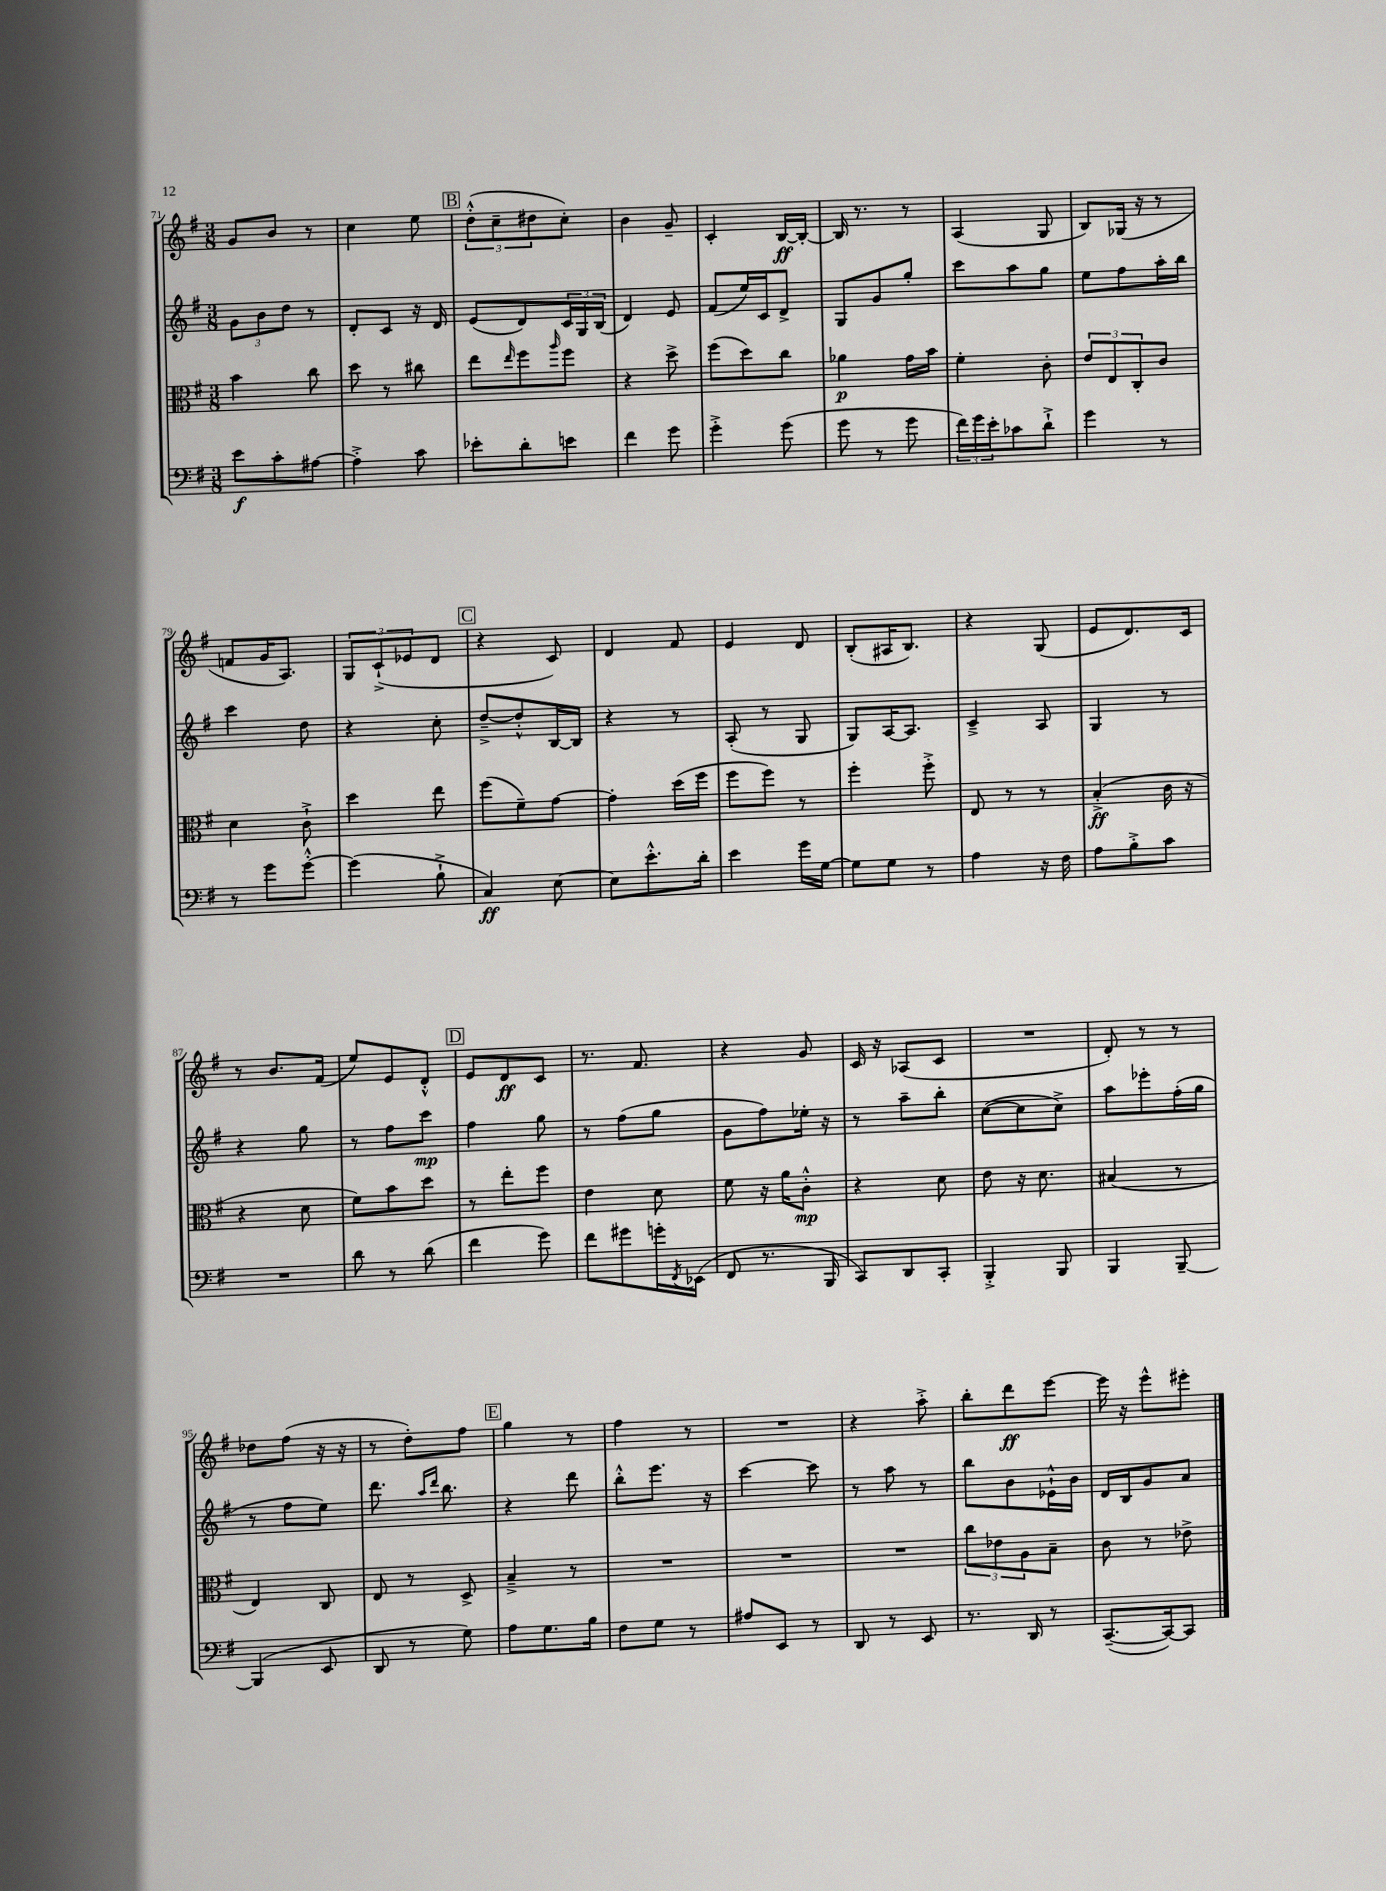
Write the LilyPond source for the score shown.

<<
\new StaffGroup <<
\new Staff = "s0" {
    \clef treble \key g \major \numericTimeSignature \time 3/8
    g'8 b'8 r8 |
    c''4 e''8 |
    \mark \markup { \box "B" } \tuplet 3/2 { d''8-.-^( c''8-- dis''8 } c''8-.) |
    b'4 g'8-- |
    c'4-. b16~\ff b16~-. |
    b16 r8. r8 |
    a4( g8 |
    b8) ges16( r16 r8 |
    f'8 g'16 a8.) |
    \tuplet 3/2 { g8 c'8-!->( ees'8 } d'8 |
    \mark \markup { \box "C" } r4 c'8) |
    d'4 fis'8 |
    e'4 d'8 |
    b8-.( ais16 b8.) |
    r4 g8( |
    e'8 d'8.) c'16 |
    r8 b'8. fis'16( |
    e''8) e'8 d'8-.-^ |
    \mark \markup { \box "D" } e'8 d'8\ff c'8 |
    r8. fis'8. |
    r4 g'8 |
    c'16 r16 aes8( c'8 |
    R4. |
    d'8-.) r8 r8 |
    des''8 fis''8( r16 r16 |
    r8 d''8-.) fis''8 |
    \mark \markup { \box "E" } g''4 r8 |
    fis''4 r8 |
    R4. |
    r4 a''8-.-> |
    b''8-. d'''8\ff e'''8~ |
    e'''16 r16 e'''8-^ eis'''8-. \bar "|." |
}
\new Staff = "s1" {
    \clef treble \key g \major \numericTimeSignature \time 3/8
    \tuplet 3/2 { g'8 b'8 d''8 } r8 |
    d'8-. c'8 r16 d'16 |
    \mark \markup { \box "B" } e'8( d'8) \tuplet 3/2 { c'16 g16 b16( } |
    d'4) e'8 |
    fis'8( e''16) c'16 d'8-> |
    g8 g'8 g''8-. |
    c'''8 a''8 g''8 |
    e''8 fis''8 a''16-. b''16 |
    c'''4 d''8 |
    r4 c''8-. |
    \mark \markup { \box "C" } d''8~---> d''8-.-^ b16~ b16 |
    r4 r8 |
    a8-.( r8 g8 |
    g8) a16~ a8. |
    c'4---> a8 |
    g4 r8 |
    r4 g''8 |
    r8 fis''8 c'''8\mp |
    \mark \markup { \box "D" } fis''4 g''8 |
    r8 fis''8( g''8 |
    g'8 fis''8) ees''16-. r16 |
    r8 a''8-- b''8-. |
    c''8~( c''8 c''8->) |
    a''8 ees'''8-. fis''16-.( g''16 |
    r8 fis''8 e''8) |
    d'''8. \grace { a''16 d'''16 } b''8. |
    \mark \markup { \box "E" } r4 d'''8 |
    b''8-.-^ e'''8. r16 |
    c'''4~ c'''8 |
    r8 a''8 r8 |
    b''8 b'8 ees'16-!-^ b'16 |
    d'16 b16 g'8 a'8 \bar "|." |
}
\new Staff = "s2" {
    \clef alto \key g \major \numericTimeSignature \time 3/8
    b'4 c''8 |
    d''8 r8 cis''8 |
    \mark \markup { \box "B" } e''8 \grace { e''16 } fis''8 \grace { a''16 } fis''8 |
    r4 d''8-> |
    fis''8( d''8) c''8 |
    aes'4\p g'16 b'16 |
    fis'4-. c'8-. |
    \tuplet 3/2 { e'8 e8 c8-. } c'8 |
    d'4 c'8-!-> |
    d''4 e''8 |
    \mark \markup { \box "C" } fis''8( fis'8--) g'8~ |
    g'4-. d''16( fis''16 |
    fis''8 fis''8) r8 |
    fis''4-. fis''8-.-> |
    e8 r8 r8 |
    b4-.->\ff( c'16 r16 |
    r4 d'8 |
    fis'8) b'8 d''8 |
    \mark \markup { \box "D" } r8 e''8-. fis''8 |
    e'4 d'8 |
    fis'8 r16 a'16 c'8-.-^\mp |
    r4 d'8 |
    e'8 r16 d'8. |
    bis4( r8 |
    e4) c8 |
    e8 r8 d8-> |
    \mark \markup { \box "E" } b4---> r8 |
    R4. |
    R4. |
    R4. |
    \tuplet 3/2 { c''8 ees'8 a8 } b8-- |
    c'8 r8 ees'8-> \bar "|." |
}
\new Staff = "s3" {
    \clef bass \key g \major \numericTimeSignature \time 3/8
    e'8\f c'8-. ais8~ |
    ais4-.-> c'8 |
    \mark \markup { \box "B" } ees'8-. d'8-. e'8 |
    fis'4 g'8 |
    g'4-.-> g'8( |
    g'8 r8 g'8 |
    \tuplet 3/2 { fis'16) g'16 e'16-. } ces'8 d'8-!-> |
    g'4 r8 |
    r8 g'8 g'8~-.-^ |
    g'4( b8-!-> |
    \mark \markup { \box "C" } c4\ff) e8~ |
    e8 e'8.-.-^ d'16-. |
    e'4 g'16 g16~ |
    g8 g8 r8 |
    a4 r16 fis16 |
    a8 b8-.-> c'8 |
    R4. |
    d'8 r8 d'8( |
    \mark \markup { \box "D" } fis'4 g'8) |
    fis'8 gis'8 g'16-. \acciaccatura { fis,8 } ees,16( |
    fis,8 r8. b,,16 |
    c,8) d,8 c,8-. |
    b,,4-.-> b,,8 |
    b,,4 b,,8~-- |
    b,,4( e,8 |
    d,8 r8 g8) |
    \mark \markup { \box "E" } a8 g8. b16 |
    fis8 g8 r8 |
    ais8 e,8 r8 |
    d,8 r8 e,8 |
    r8. d,16 r8 |
    c,8.~--( c,16~) c,8 \bar "|." |
}
>>
>>
\layout { \context { \Score currentBarNumber = #71 } }
